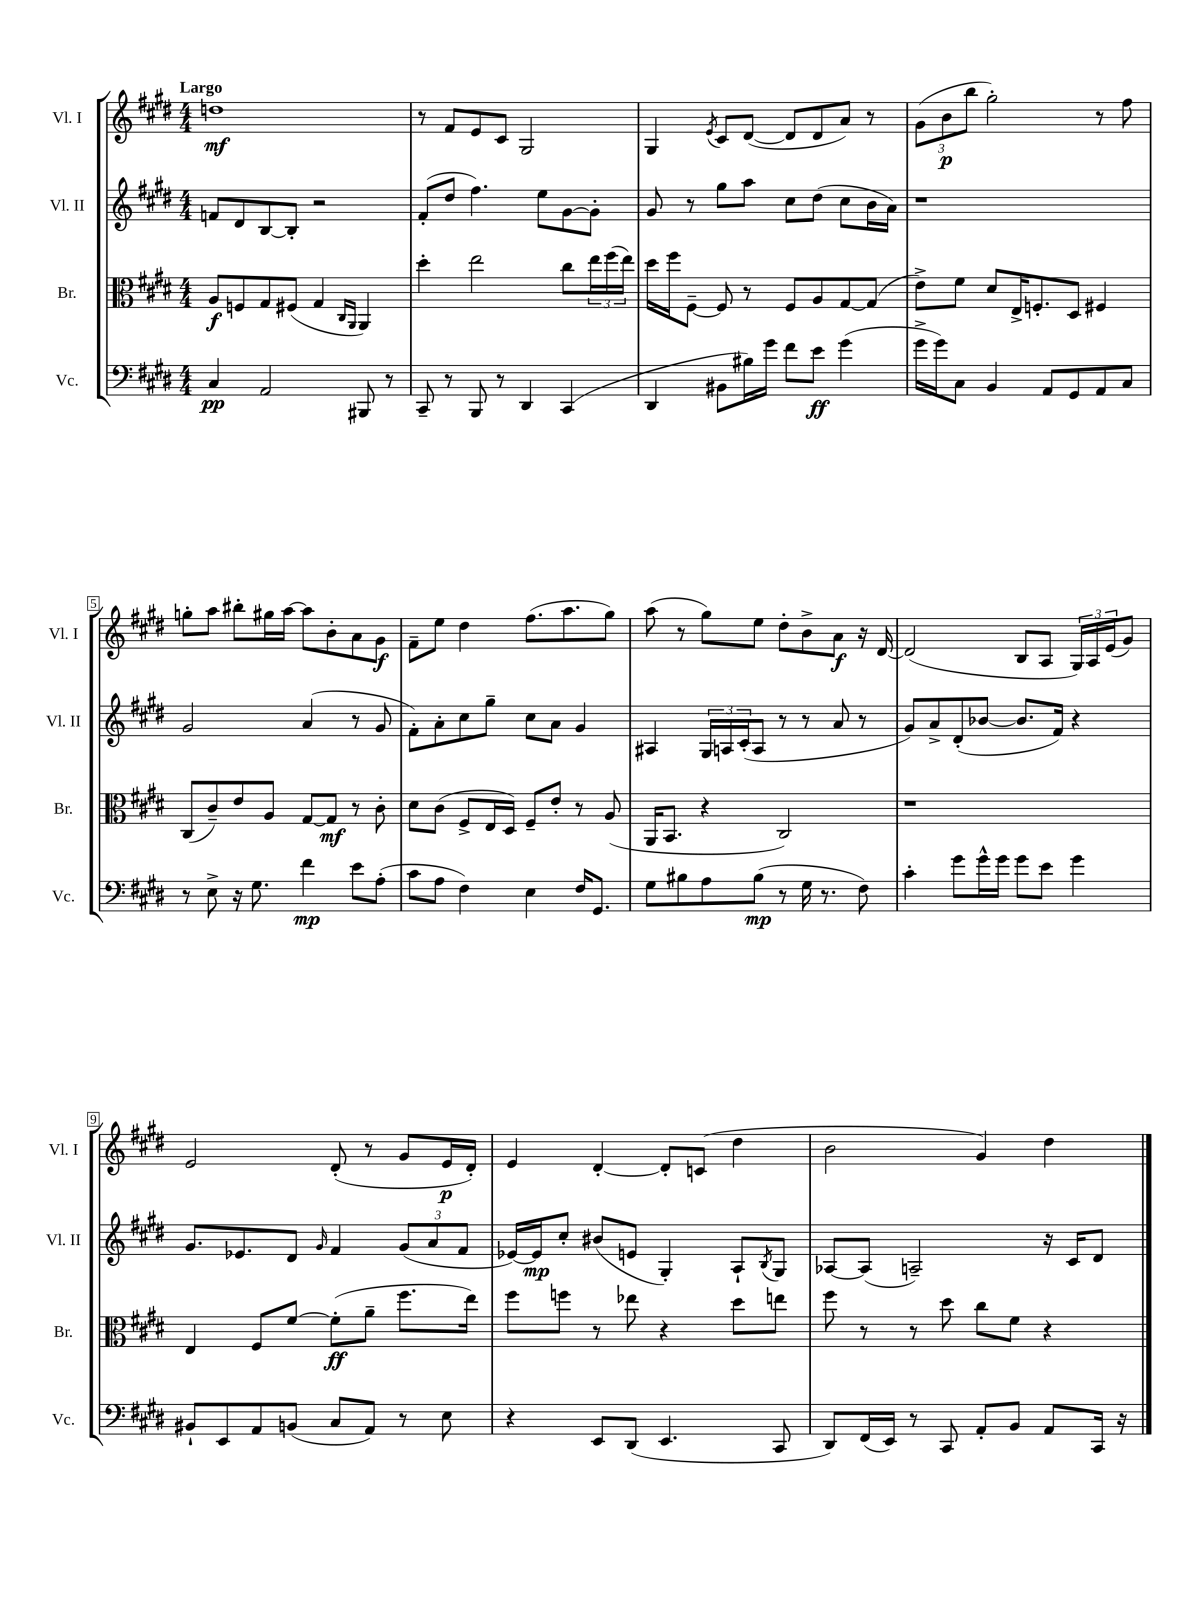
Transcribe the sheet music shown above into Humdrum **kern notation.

**kern	**kern	**kern	**kern
*staff4	*staff3	*staff2	*staff1
*clefF4	*clefC3	*clefG2	*clefG2
*k[f#c#g#d#]	*k[f#c#g#d#]	*k[f#c#g#d#]	*k[f#c#g#d#]
*M4/4	*M4/4	*M4/4	*M4/4
4C#	8A	8f	1dd
.	8F	8d#	.
2AA	8G#	[8B	.
.	(8F#	8B']	.
.	4G#	2r	.
.	16qqC#	.	.
.	16qqAA	.	.
8BBB#	4AA)	.	.
8r	.	.	.
=	=	=	=
8CC#~	4dd#'	(8f#'	8r
8r	.	8dd#	8f#
8BBB	2ee	4.ff#)	8e
8r	.	.	8c#
4DD#	.	.	2G#
.	.	8ee	.
(4CC#	8cc#	[8g#	.
.	24ee	8g#']	.
.	(24ff#	.	.
.	24ee)	.	.
=	=	=	=
4DD#	16dd#	8g#	4G#
.	16ff#	.	.
.	[8F#~	8r	.
.	.	.	8qe
8BB#	8F#]	8gg#	8c#
16B#)	8r	8aa	([8d#
16g#	.	.	.
8f#	8F#	8cc#	8d#]
8e	8A	(8dd#	8d#
(4g#	[8G#	8cc#	8a)
.	(8G#]	16b	8r
.	.	16a)	.
=	=	=	=
16g#^	8e^)	1r	(12g#
16g#)	.	.	.
.	.	.	12b
8C#	8f#	.	.
.	.	.	12bb
4BB	8d#	.	2gg#')
.	16E^	.	.
.	8.F'	.	.
8AA	.	.	.
8GG#	8D#	.	.
8AA	4F#	.	8r
8C#	.	.	8ff#
=	=	=	=
8r	(8C#	2g#	8gg'
8E^	8c#~)	.	8aa
16r	8e	.	8bb#'
8.G#	.	.	.
.	8A	.	16gg#
.	.	.	[16aa
4f#	[8G#	(4a	8aa]
.	8G#]	.	8b'
8e	8r	8r	8a
(8A'	8c#'	8g#	8g#
=	=	=	=
8c#	8d#	8f#')	8f#~
8A	(8c#	8a'	8ee
4F#)	8F#^	8cc#	4dd#
.	16E	8gg#~	.
.	16D#)	.	.
4E	8F#~	8cc#	(8.ff#
.	8e'	8a	.
.	.	.	8.aa
16F#	8r	4g#	.
8.GG#	.	.	.
.	(8A	.	8gg#)
=	=	=	=
8G#	16AA	4A#	(8aa
.	8.BB	.	.
8B#	.	.	8r
8A	4r	24G#	8gg#)
.	.	24A	.
.	.	(24c#'	.
(8B#	.	8A	8ee
8r	2C#)	8r	8dd#'
16G#	.	8r	8b^
8.r	.	.	.
.	.	8a	8a
8F#)	.	8r	16r
.	.	.	[16d#
=	=	=	=
4c#'	1r	8g#)	(2d#]
.	.	8a^	.
8g#	.	(8d#'	.
16g#^^	.	[8b-	.
16g#	.	.	.
8g#	.	8.b-]	8B
8e	.	.	8A
.	.	16f#)	.
4g#	.	4r	24G#)
.	.	.	24A
.	.	.	(24e
.	.	.	8g#)
=	=	=	=
8BB#`	4E	8.g#	2e
8EE	.	.	.
.	.	8.e-	.
8AA	8F#	.	.
(8BB	[8f#	8d#	.
.	.	16qqg#	.
8C#	(8f#']	4f#	(8d#'
8AA)	8a~	.	8r
8r	8.ff#	(12g#	8g#
.	.	12a	.
8E	.	.	16e
.	.	12f#	.
.	16ee)	.	16d#')
=	=	=	=
4r	8ff#	[16e-)	4e
.	.	16e-]	.
.	8ff	8cc#'	.
8EE	8r	(8b#	[4d#'
(8DD#	8ee-	8e	.
4.EE	4r	4G#')	8d#']
.	.	.	(8c
.	8dd#	8A`	4dd#
.	.	8qB	.
8CC#	8ee	8G#	.
=	=	=	=
8DD#)	8ff#	[8A-	2b
(16FF#	8r	(8A-]	.
16EE)	.	.	.
8r	8r	2A~)	.
8CC#	8dd#	.	.
8AA'	8cc#	.	4g#)
8BB	8f#	.	.
8AA	4r	16r	4dd#
.	.	16c#	.
16CC#	.	8d#	.
16r	.	.	.
==	==	==	==
*-	*-	*-	*-
